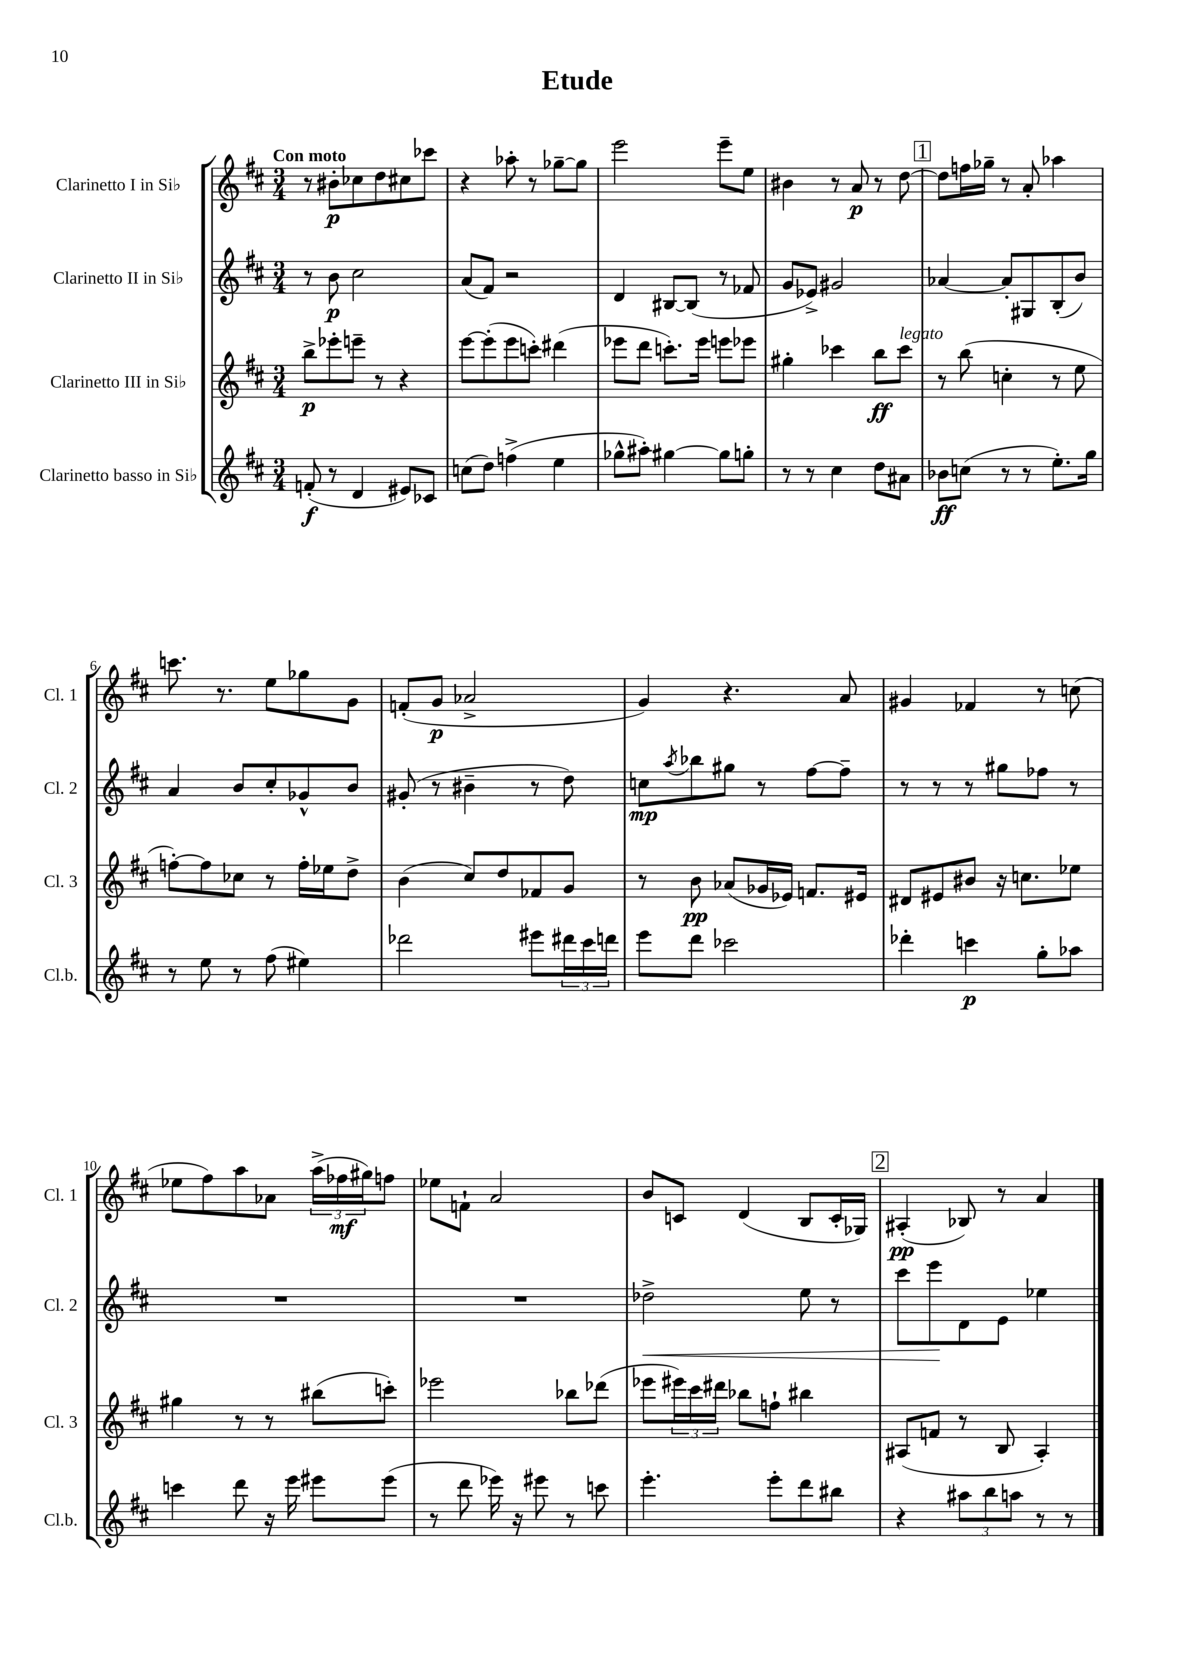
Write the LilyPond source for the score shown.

\header { title = "Etude" }
<<
\new StaffGroup <<
\new Staff = "s0" \with { instrumentName = "Clarinetto I in Sib" shortInstrumentName = "Cl. 1" } {
    \clef treble \key d \major \numericTimeSignature \time 3/4 \tempo "Con moto"
    r8 bis'8-.\p ces''8 d''8 cis''8 ces'''8 |
    r4 aes''8-. r8 ges''8~-- ges''8 |
    e'''2 e'''8-- e''8 |
    bis'4 r8 a'8\p r8 d''8~ |
    \mark \markup { \box "1" } d''8 f''16 ges''16-- r8 a'8-. aes''4 |
    c'''8. r8. e''8 ges''8 g'8 |
    f'8-.( g'8\p aes'2-> |
    g'4) r4. a'8 |
    gis'4 fes'4 r8 c''8( |
    ees''8 fis''8) a''8 aes'8 \tuplet 3/2 { a''16->( fes''16\mf gis''16) } f''8 |
    ees''8 f'8-! a'2 |
    b'8 c'8 d'4( b8 c'16-. ges16) |
    \mark \markup { \box "2" } ais4-.\pp( bes8) r8 a'4 \bar "|." |
}
\new Staff = "s1" \with { instrumentName = "Clarinetto II in Sib" shortInstrumentName = "Cl. 2" } {
    \clef treble \key d \major \numericTimeSignature \time 3/4
    r8 b'8\p cis''2 |
    a'8( fis'8) r2 |
    d'4 bis8~ bis8( r8 fes'8 |
    g'8 ees'8->) gis'2 |
    \mark \markup { \box "1" } aes'4~ aes'8-. gis8 b8-.( b'8) |
    a'4 b'8 cis''8-. ges'8-^ b'8 |
    gis'8-.( r8 bis'4-- r8 d''8) |
    c''8\mp \acciaccatura { a''8 } bes''8 gis''8 r8 fis''8~ fis''8-- |
    r8 r8 r8 gis''8 fes''8 r8 |
    R2. |
    R2. |
    des''2->\< e''8 r8 |
    \mark \markup { \box "2" } cis'''8 e'''8\! d'8 e'8 ees''4 \bar "|." |
}
\new Staff = "s2" \with { instrumentName = "Clarinetto III in Sib" shortInstrumentName = "Cl. 3" } {
    \clef treble \key d \major \numericTimeSignature \time 3/4
    b''8->\p ees'''8-. e'''8-- r8 r4 |
    e'''8~ e'''8-.( e'''8 c'''8-.) dis'''4( |
    ees'''8 d'''8 c'''8.-.) ees'''16 e'''8 ees'''8 |
    gis''4-. ces'''4 b''8\ff ces'''8^\markup { \italic "legato" } |
    \mark \markup { \box "1" } r8 b''8( c''4-. r8 e''8 |
    f''8~-.) f''8 ces''8 r8 f''16-. ees''16 d''8-> |
    b'4( cis''8) d''8 fes'8 g'8 |
    r8 b'8\pp aes'8( ges'16 ees'16) f'8. eis'16 |
    dis'8 eis'8 bis'8 r16 c''8. ees''8 |
    gis''4 r8 r8 bis''8( c'''8-.) |
    ees'''2 bes''8 des'''8( |
    ees'''8 \tuplet 3/2 { eis'''16) cis'''16 dis'''16 } bes''8 f''8-! bis''4 |
    \mark \markup { \box "2" } ais8( f'8 r8 b8 ais4-.) \bar "|." |
}
\new Staff = "s3" \with { instrumentName = "Clarinetto basso in Sib" shortInstrumentName = "Cl.b." } {
    \clef treble \key d \major \numericTimeSignature \time 3/4
    f'8-.\f( r8 d'4 eis'8) ces'8 |
    c''8( d''8) f''4->( e''4 |
    ges''8-^ ais''8-.) gis''4~ gis''8 g''8-. |
    r8 r8 cis''4 d''8 ais'8 |
    \mark \markup { \box "1" } bes'8\ff c''8( r8 r8 e''8.-.) g''16 |
    r8 e''8 r8 fis''8( eis''4) |
    des'''2 eis'''8 \tuplet 3/2 { dis'''16 cis'''16 d'''16 } |
    e'''8 d'''8 ces'''2 |
    des'''4-. c'''4\p g''8-. aes''8 |
    c'''4 d'''8 r16 e'''16 eis'''8 eis'''8( |
    r8 d'''8 ees'''16) r16 eis'''8 r8 c'''8 |
    e'''4.-. e'''8-. d'''8 bis''8 |
    \mark \markup { \box "2" } r4 \tuplet 3/2 { ais''8 b''8 a''8 } r8 r8 \bar "|." |
}
>>
>>
